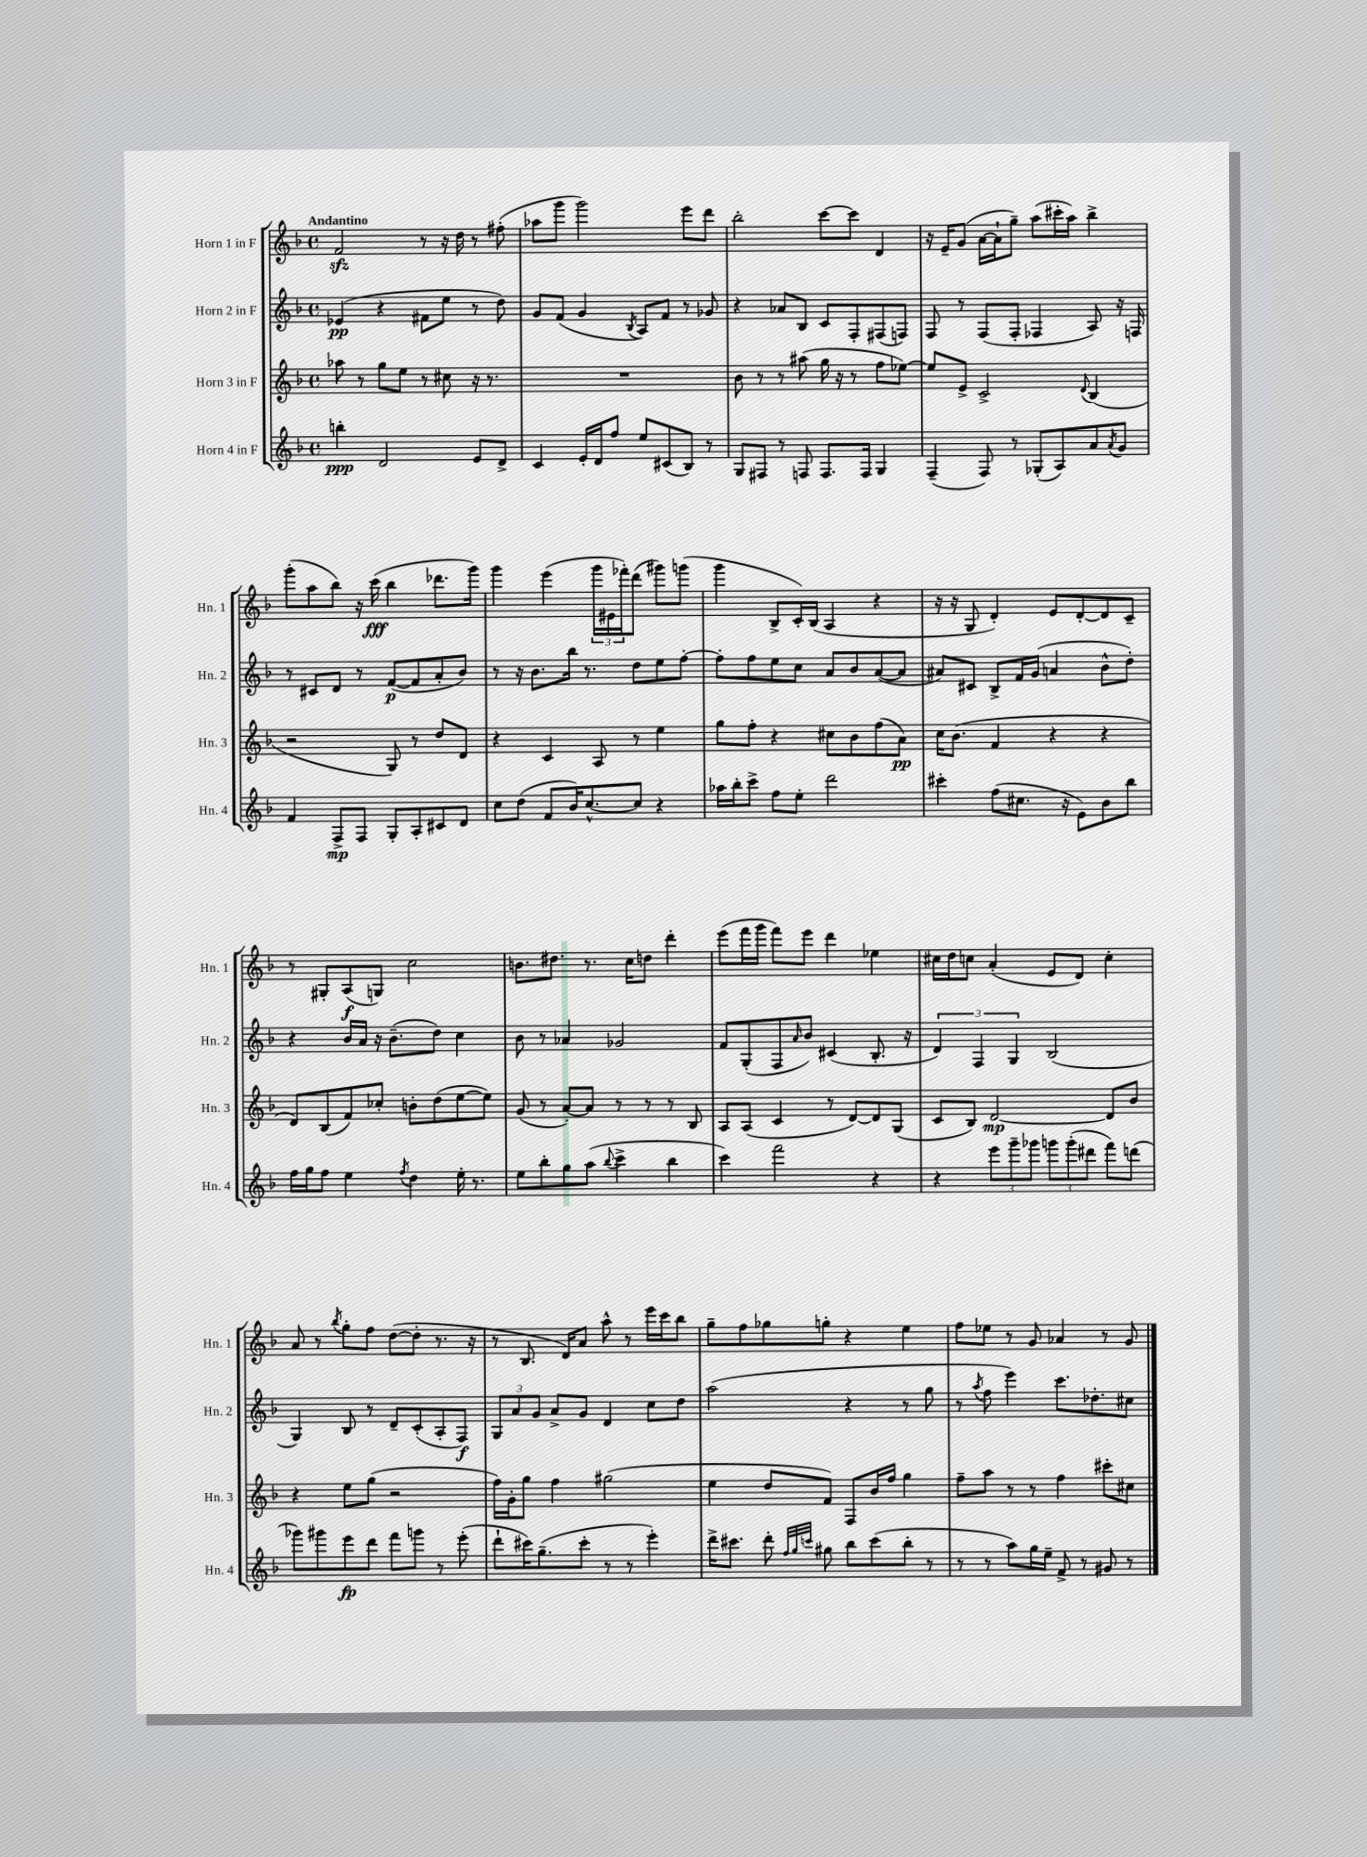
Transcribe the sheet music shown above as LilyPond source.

<<
\new StaffGroup <<
\new Staff = "s0" \with { instrumentName = "Horn 1 in F" shortInstrumentName = "Hn. 1" } {
    \clef treble \key f \major \defaultTimeSignature \time 4/4 \tempo "Andantino"
    f'2\sfz r8 r16 d''16 r8 fis''8-.( |
    aes''8 g'''8 g'''2) e'''8 d'''8 |
    bes''2-. c'''8~ c'''8 d'4 |
    r16 e'16-- g'8( a'16~ a'16-! g''8--) a''8( cis'''16-. a''16) bes''4-> |
    g'''8-.( a''8 bes''8) r16 c'''16\fff( bes''4 des'''8. g'''16) |
    g'''4 e'''4( \tuplet 3/2 { g'''16 eis'16 fes'''16-.) } d'''8( gis'''8) g'''8( |
    g'''4 bes8-> c'16-.) bes16( a4 r4 |
    r16 r16 g8 d'4-.) e'8 d'8~-. d'8 c'8-- |
    r8 gis8-. a8\f( g8) c''2 |
    b'8. dis''8. r8. c''16 d''8 d'''4-. |
    e'''8( f'''16 g'''16 f'''8) e'''8 d'''4 ees''4 |
    cis''16 d''16 c''8 a'4-.( e'8 d'8) c''4-. |
    a'8 r8 \acciaccatura { bes''8 } g''8-. f''8 d''8~( d''8-. r8. r16 |
    r8 bes8. d'16) a'8 a''8-^ r8 e'''16 c'''16 bes''8 |
    g''8-- f''8 ges''8 g''8-. r4 e''4 |
    f''8 ees''8 r8 g'8 aes'4 r8 g'8 \bar "|." |
}
\new Staff = "s1" \with { instrumentName = "Horn 2 in F" shortInstrumentName = "Hn. 2" } {
    \clef treble \key f \major \defaultTimeSignature \time 4/4
    ees'4\pp( r4 fis'8 e''8 r8 d''8) |
    g'8 f'8( g'4 \acciaccatura { bes8 } a8) f'8 r8 ges'8 |
    r4 aes'8 bes8 c'8 f8-. fis8( f8) |
    f8 r8 f8( f8-. fes4 a8) r16 f16 |
    r8 cis'8 d'8 r8 f'8~\p( f'8 a'8-. bes'8) |
    r8 r16 bes'8. bes''16 r8. d''8 e''8 f''8~-. |
    f''8-. f''8 e''8 c''8 a'8 bes'8 a'8~( a'8 |
    ais'8) cis'8 bes8-> f'16 g'16( a'4 bes'8-^ d''8-.) |
    r4 bes'16 a'16 r16 bes'8.--( d''8) c''4 |
    bes'8 r8 aes'4 ges'2 |
    f'8 g8-.( f8 \grace { a'16 } bes'8) cis'4( bes8.-. r16 |
    \tuplet 3/2 { d'4) f4 g4 } bes2( |
    g4) bes8 r8 d'8-- c'8-.( a8-. f8\f) |
    \tuplet 3/2 { g8 a'8 g'8 } a'8-> g'8 d'4 c''8 d''8 |
    a''2( r4 r8 g''8 |
    r8 \acciaccatura { a''8 } f''8 e'''4) c'''8. des''8.-. cis''8 \bar "|." |
}
\new Staff = "s2" \with { instrumentName = "Horn 3 in F" shortInstrumentName = "Hn. 3" } {
    \clef treble \key f \major \defaultTimeSignature \time 4/4
    aes''8 r8 g''8 e''8 r8 cis''8 r16 r8. |
    R1 |
    bes'8 r8 r8 ais''8( g''16 r16 r8 f''8 ees''8~) |
    ees''8 e'8-> c'2-> \appoggiatura { d'8 } bes4( |
    r2 g8) r8 d''8 d'8 |
    r4 c'4 a8 r8 e''4 |
    g''8 f''8-. r4 cis''8 bes'8 f''8( a'8\pp) |
    c''16 bes'8.( f'4 r4 r4 |
    d'8) bes8( f'8) ces''8-. b'8-. d''8( e''8~ e''8) |
    g'8( r8 a'8~-.) a'8 r8 r8 r8 bes8 |
    a8 a8( c'4 r8 d'8~) d'8 g8( |
    c'8 bes8) d'2~\mp d'8 bes'8 |
    r4 e''8 g''8( r2 |
    f''16) g'16-. g''8 f''4 gis''2( |
    e''4 d''8 f'8) f8 bes'16 f''16 g''4 |
    f''8-- a''8 r8 r8 f''4 cis'''8-. cis''8 \bar "|." |
}
\new Staff = "s3" \with { instrumentName = "Horn 4 in F" shortInstrumentName = "Hn. 4" } {
    \clef treble \key f \major \defaultTimeSignature \time 4/4
    b''4-.\ppp d'2 e'8 d'8-> |
    c'4 e'16-. d'16 f''8 e''8 cis'8( bes8) r8 |
    g8 fis8 r8 f8 f8. f16 g4 |
    f4--( f8) r8 ges8-.( a8) a'8 \acciaccatura { a'8 } g'8 |
    f'4 f8->\mp f8 g8-. a8-. cis'8 d'8 |
    c''8 d''8( f'8 bes'16) c''8.~-^ c''8 r4 |
    aes''16 bes''16-. c'''8-> f''8 e''8-. d'''2 |
    cis'''4-. f''8( cis''8. r16 e'8) bes'8 bes''8 |
    f''16 g''16 f''8 e''4 \acciaccatura { f''8 } d''4 e''16-. r8. |
    e''8 bes''8-. g''8 a''8( \appoggiatura { bes''8 } c'''4-> bes''4 |
    c'''4) f'''2 r4 |
    r4 \tuplet 3/2 { e'''8 g'''8-- ges'''8 } \tuplet 3/2 { g'''8 g'''8-.( dis'''8 } f'''8) d'''8( |
    ges'''8) gis'''8 e'''8\fp d'''8 f'''8 g'''8 r8 e'''8-.( |
    d'''8-! cis'''16) g''8.--( cis'''8-. r8 r8 e'''4-.) |
    d'''16-> cis'''8. d'''8-. \grace { f''32 g''32 c'''32 } gis''8 bes''8 c'''8( bes''8-. r8 |
    r8 r8 a''8) g''16 e''16-- f'8-> r8 gis'8 r8 \bar "|." |
}
>>
>>
\layout { \context { \Score \remove "Bar_number_engraver" } }
